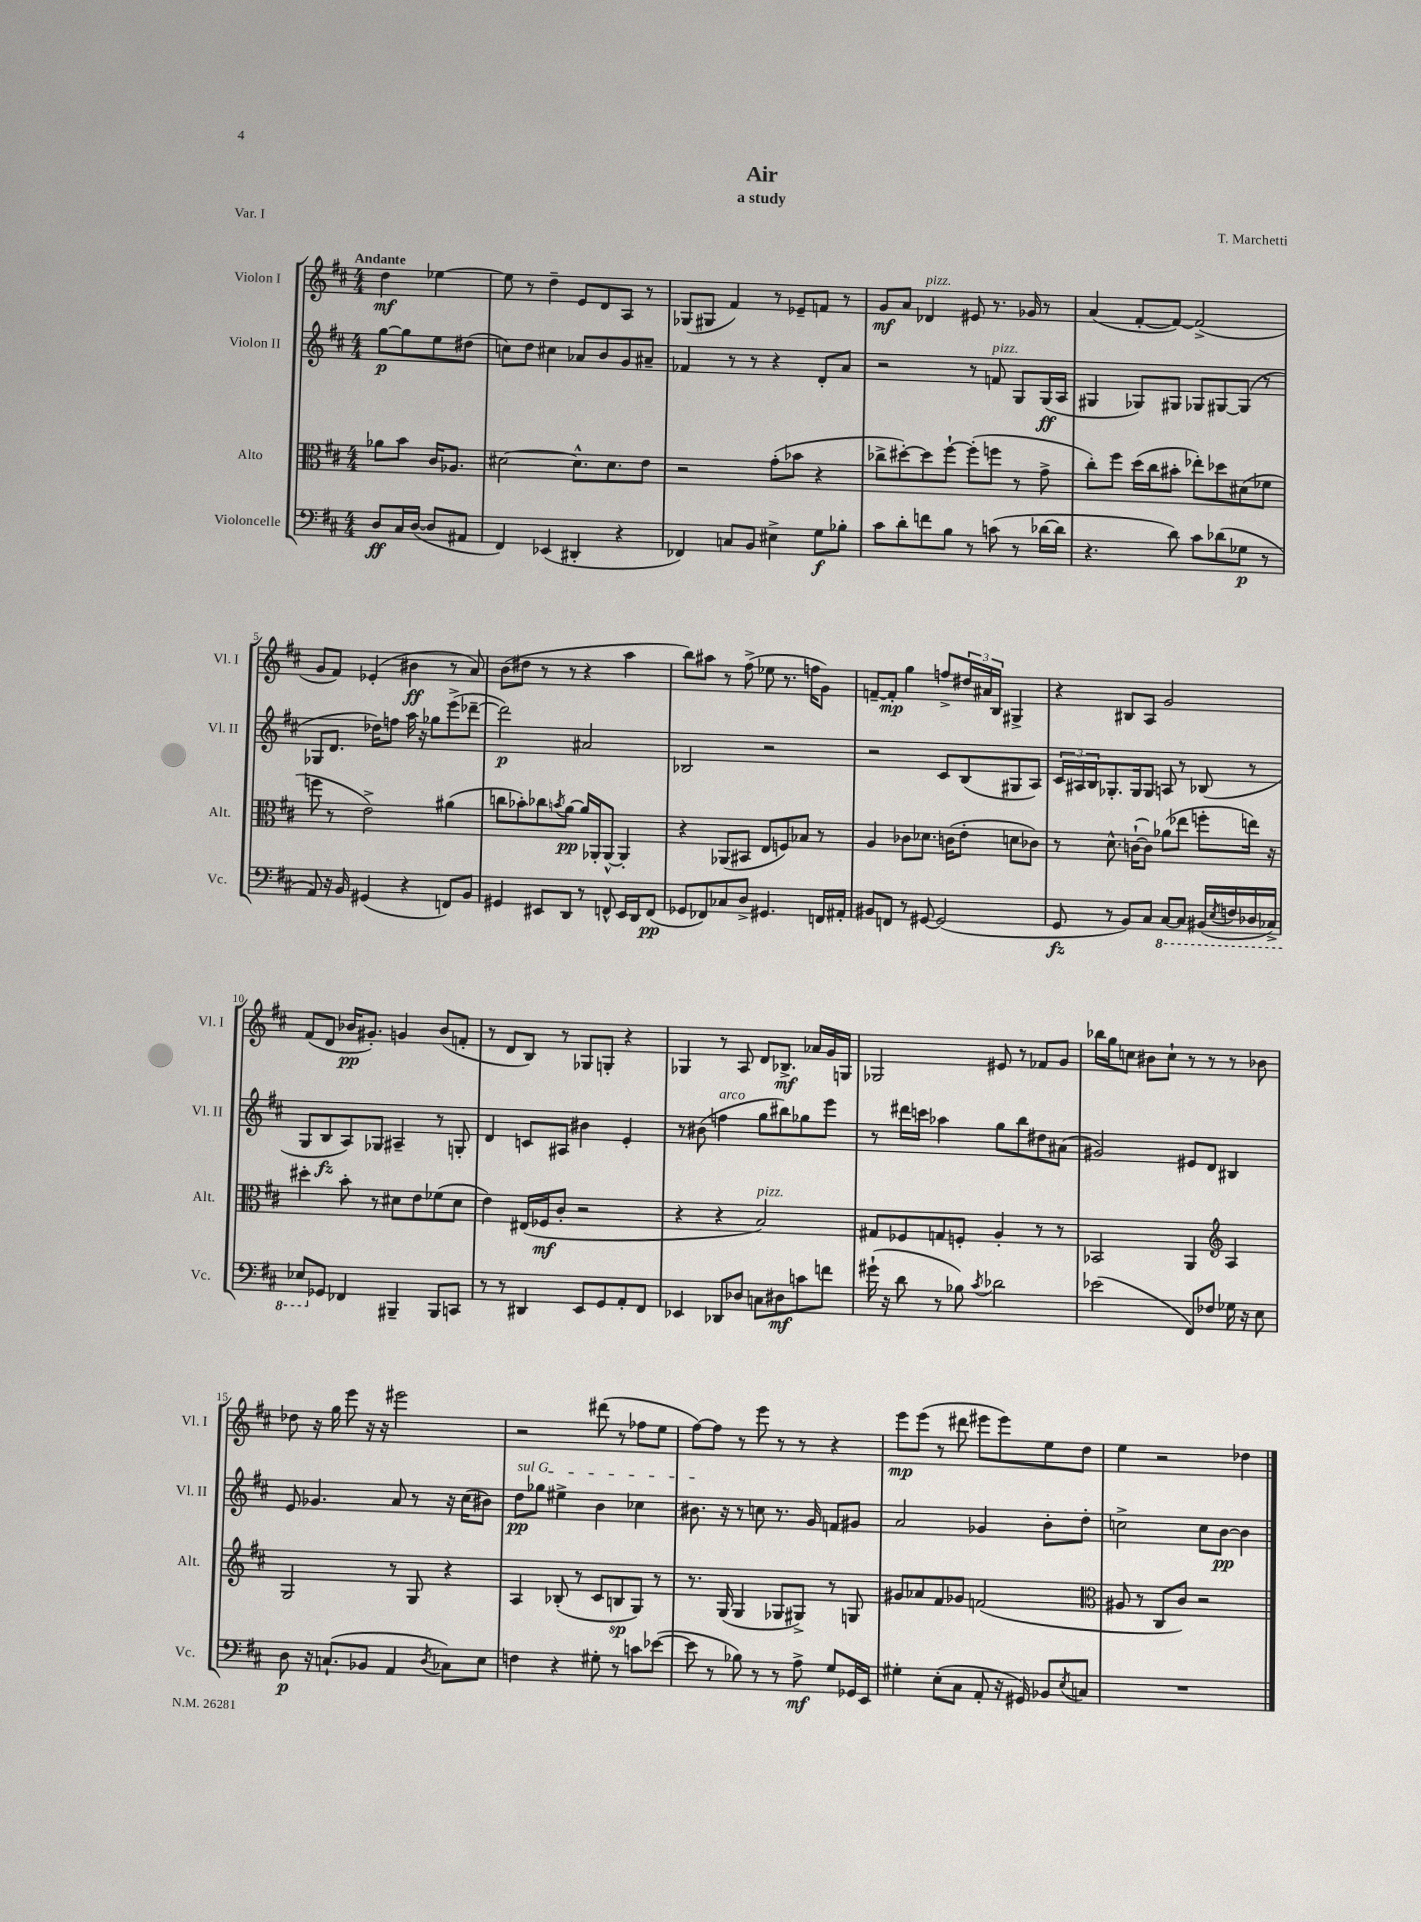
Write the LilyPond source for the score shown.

\header { title = "Air" composer = "T. Marchetti" subtitle = "a study" piece = "Var. I" }
<<
\new StaffGroup <<
\new Staff = "s0" \with { instrumentName = "Violon I" shortInstrumentName = "Vl. I" } {
    \clef treble \key d \major \numericTimeSignature \time 4/4 \partial 2 \tempo "Andante"
    d''4\mf ees''4~ |
    ees''8 r8 d''4-- e'8 d'8 a8 r8 |
    ges8( gis8 fis'4) r8 ees'8-- f'8 r8 |
    g'8\mf a'8 des'4^\markup { \italic "pizz." } eis'8 r8. ges'16 r8 |
    a'4( fis'8~-. fis'8~) fis'2->( |
    g'8 fis'8) ees'4-.( bis'4\ff r8 a'8) |
    b'8( dis''8 r8 r8 r4 a''4 |
    b''8) ais''8 r8 fis''8->( ees''8 r8. f''16 g'8) |
    f'8~-- f'8-.\mp g''4 f''8-> \tuplet 3/2 { dis''16 ais'16 b16 } gis4-> |
    r4 bis8 a8 g'2 |
    fis'8( d'8 bes'16\pp gis'8.-.) g'4 bes'8( f'8-. |
    r8 d'8 b8) r8 ges8 g8-. r4 |
    ges4 r8 a8 d'8 bes8.->\mf aes'16 g'16 g16 |
    ges2 eis'8 r8 fes'8 g'8 |
    bes''16 g''16 c''8 bis'8 c''8-! r8 r8 r8 bes'8 |
    des''8 r16 g''16 e'''8 r16 r16 eis'''2 |
    r2 dis'''8( r8 fes''8 e''8 |
    fis''8~) fis''8 r8 e'''8 r8 r8 r4 |
    e'''8\mp e'''8( r8 dis'''8 eis'''8 eis'''8) e''8 d''8 |
    e''4 r2 des''4 \bar "|." |
}
\new Staff = "s1" \with { instrumentName = "Violon II" shortInstrumentName = "Vl. II" } {
    \clef treble \key d \major \numericTimeSignature \time 4/4 \partial 2
    g''8~\p g''8 e''8 dis''8( |
    c''8) d''8 cis''4 aes'8 b'8 g'8 ais'8-- |
    fes'4 r8 r8 r4 d'8-. a'8 |
    r2 r8 f'8^\markup { \italic "pizz." } g8 g16\ff( a16 |
    gis4 ges8) gis8 ges8 gis8~ gis8( r8 |
    ges8 d'8. des''16) f''8 a''16 r16 ges''8 e'''8->( des'''8~-- |
    des'''2\p) ais'2 |
    bes2 r2 |
    r2 cis'8 b8( gis8 a8) |
    \tuplet 3/2 { cis'16 ais16 b16 } ges8.-. ges16 ges8 a8 r8 bes8( r8 |
    g8 b8\fz a8) ges8 ais4-- r8 g8-. |
    d'4 c'8 ais8 bis'4 e'4-. |
    r8 bis'8( f''4^\markup { \italic "arco" } g''8 bis''8) ges''8 e'''8 |
    r8 dis'''16 c'''16 aes''4 g''8 b''8 dis''8 ais'8( |
    gis'2) eis'8 d'8 bis4 |
    e'8 ges'4. a'8 r8 r16 cis''16( bis'8) |
    \once \override TextSpanner.bound-details.left.text = \markup { \italic "sul G" } d''8\pp\startTextSpan ges''8 eis''4-> b'4 ces''4 |
    bis'8.\stopTextSpan r16 r8 c''8 r8. g'16 f'8 gis'8 |
    a'2 ges'4 b'8-. d''8-. |
    c''2-> c''8 b'8~\pp b'4 \bar "|." |
}
\new Staff = "s2" \with { instrumentName = "Alto" shortInstrumentName = "Alt." } {
    \clef alto \key d \major \numericTimeSignature \time 4/4 \partial 2
    aes'8 b'8 cis'16 aes8. |
    dis'2~ dis'8.-^ dis'8. e'8 |
    r2 g'8-.( bes'8 r4 |
    ces''8-> dis''8~-.) dis''8 fis''8~-! fis''8-.( f''8 r8 g'8-> |
    cis''8-.) fis''8 d''16( cis''16 bis'8-. ees''8-.) des''8 dis'8( fes'8 |
    f''8 r8 e'2->) ais'4( |
    c''8 bes'8-.) ces''8 \acciaccatura { b'8 } a'8~\pp a'16 aes,16-. aes,8~-^ aes,4-. |
    r4 aes,8( bis,8 e8 f8) bes8 r8 |
    a4 ces'8 des'8. c'16( e'8-. d'8 ces'8) |
    r8 d'8.-^ c'16~-!( c'8) aes'8( ees''8 f''8-. e''16) r16 |
    dis''4-. b'8-. r8 dis'8 e'8 fes'8( dis'8 |
    e'4) eis16( fes16\mf cis'8-. r2 |
    r4 r4 b2^\markup { \italic "pizz." }) |
    gis8 fes8 g8 f8-. a4-. r8 r8 |
    bes,2 a,4 \clef treble a4 |
    g2 r8 g8 r4 |
    a4 bes8-.( r8 cis'8 b8\sp g8) r8 |
    r8. g16( g4 ges8 gis8->) r8 g8 |
    gis'8 aes'8 fis'8 ges'8 f'2( |
    \clef alto ais8 r8 cis8 cis'8) r2 \bar "|." |
}
\new Staff = "s3" \with { instrumentName = "Violoncelle" shortInstrumentName = "Vc." } {
    \clef bass \key d \major \numericTimeSignature \time 4/4 \partial 2
    d8\ff cis16 d16~( d8 ais,8 |
    fis,4) ees,4( dis,4-. r4 |
    fes,4) c8 b,8 eis4-> g8\f bes8-. |
    cis'8 d'8-. f'8 b8 r8 c'8( r8 des'16~ des'16 |
    r4. d'8) cis'8 des'8( ges8\p r8 |
    a,8) r16 b,16 gis,4( r4 f,8) b,8 |
    gis,4 eis,8 d,8 r8 f,8-^ eis,16 d,16 f,8\pp( |
    ges,8 fes,8) ces8 d8-> gis,4. f,16 ais,16-. |
    bis,8 f,8 r8 gis,8~ gis,2( |
    g,8\fz r8 b,8) cis8 \ottava #-1 cis,8~ cis,8 bis,,16( \acciaccatura { e,8 } f,16 des,16 ces,16->) |
    ees,8 \ottava #0 ges,8 fes,4 bis,,4-- bis,,8 c,8 |
    r8 r8 dis,4 e,8 g,8 a,8-. fis,8 |
    ees,4 des,8 des8 c8 dis8\mf c'8 f'8 |
    gis'16-!( r16 d'8 r8 bes8) \acciaccatura { cis'8 } des'2 |
    ees'2( fis,8) fes8 ges16 r16 e8 |
    d8\p r16 c8.-!( bes,8 a,4 \acciaccatura { d8 } ces8) e8 |
    f4 r4 gis8-. r8 c'8 ees'8~( |
    ees'8 r8 bes8) r8 r8 a8->\mf g8 ges,16 e,16 |
    gis4-. e8-.( cis8 a,8-. r16 gis,16) bes,8 \acciaccatura { e8 } c8 |
    R1 \bar "|." |
}
>>
>>
